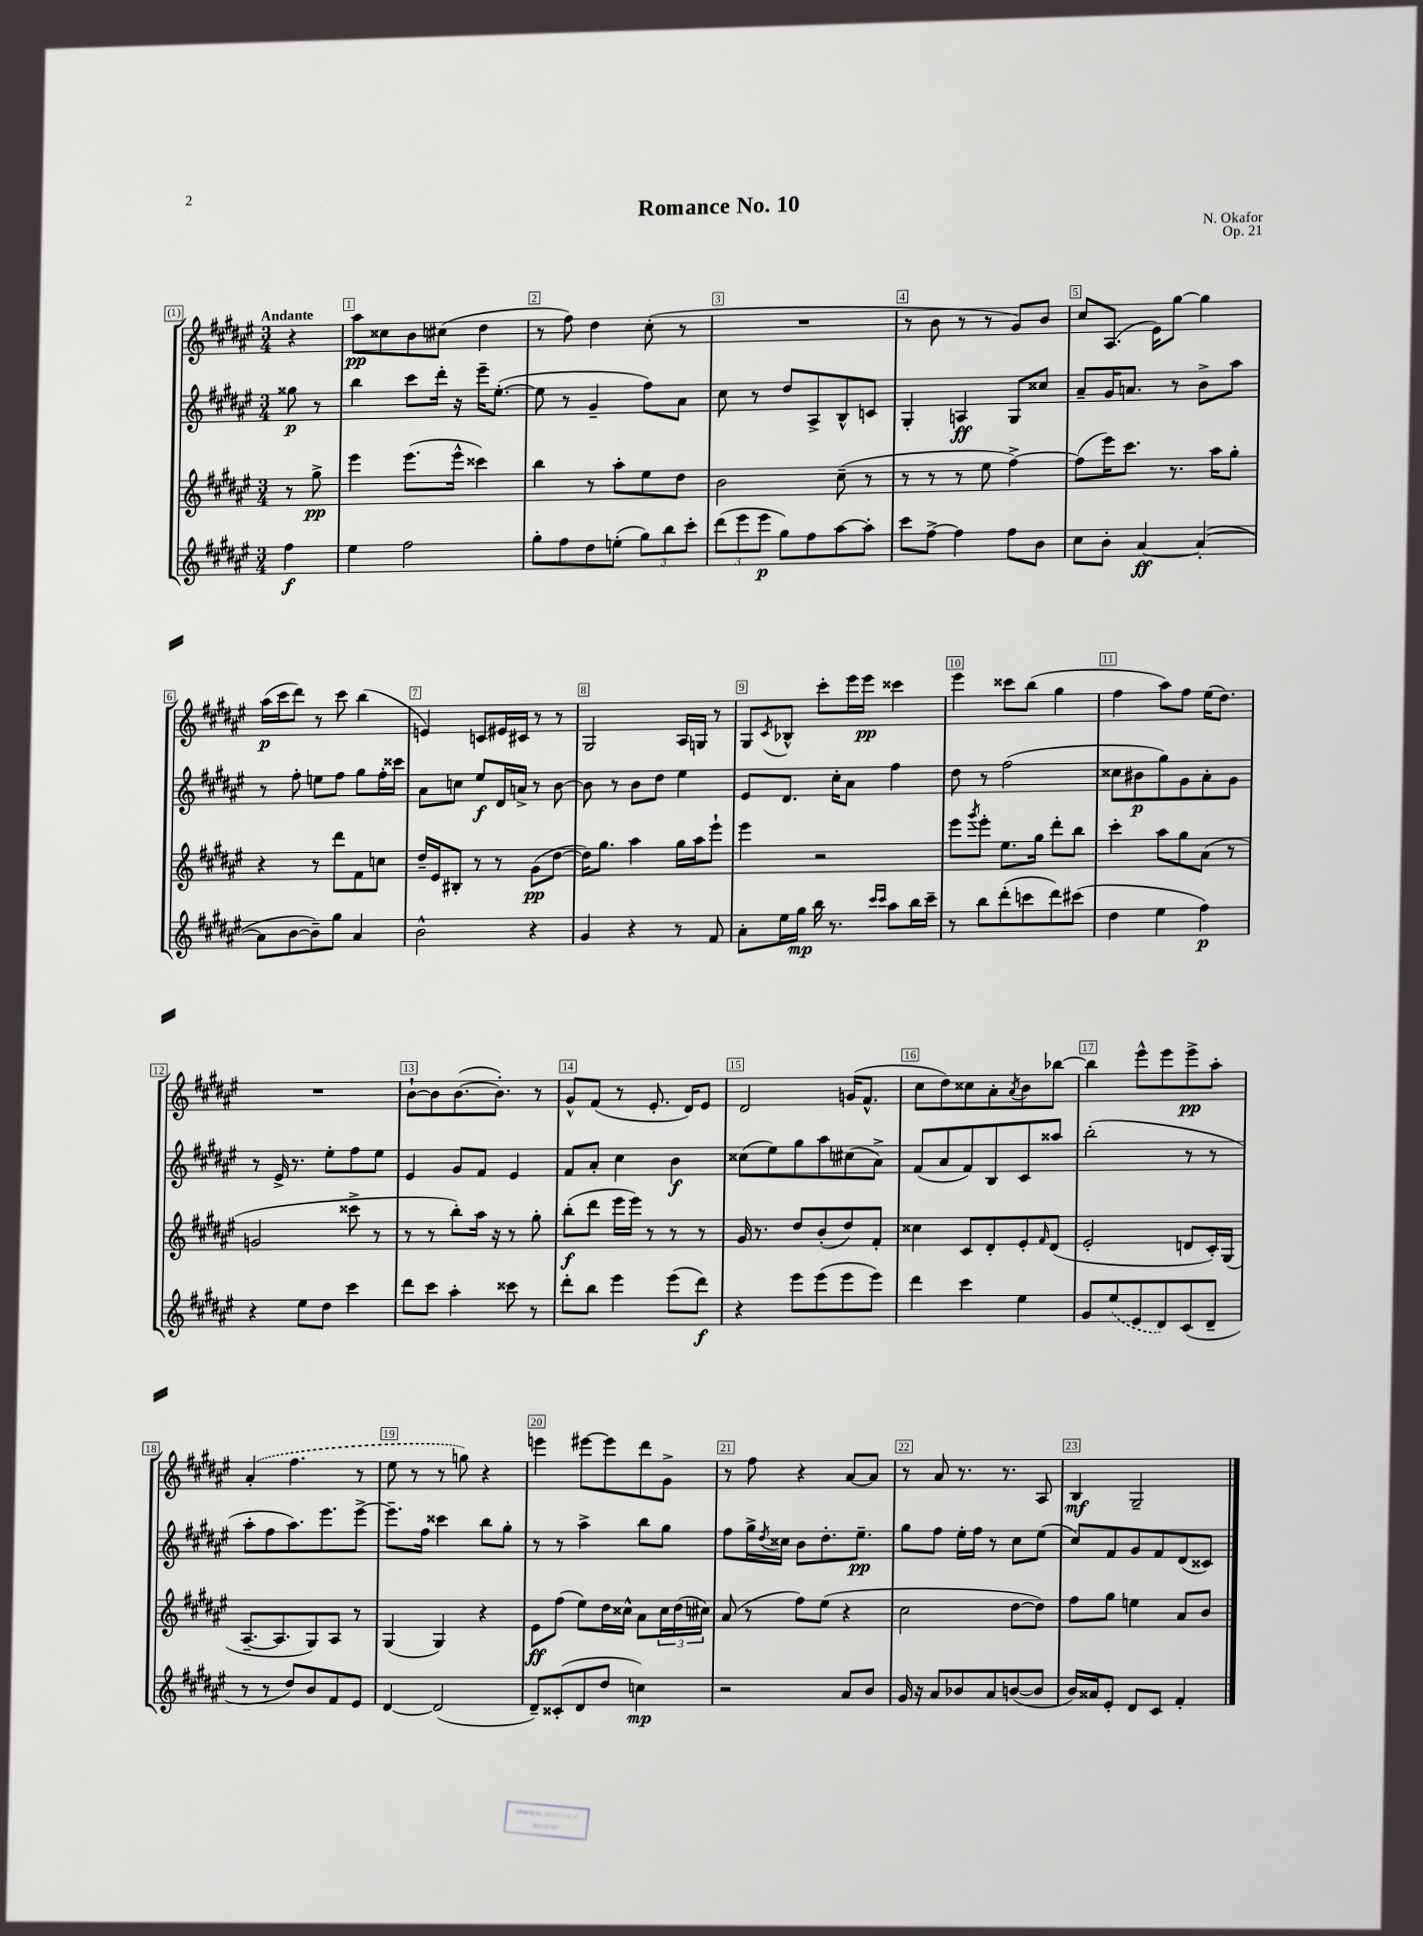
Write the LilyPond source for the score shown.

\header { title = "Romance No. 10" composer = "N. Okafor" opus = "Op. 21" }
<<
\new StaffGroup <<
\new Staff = "s0" {
    \clef treble \key fis \major \numericTimeSignature \time 3/4 \partial 4 \tempo "Andante"
    r4 |
    ais''8\pp cisis''8 b'8 cis''8( dis''4 |
    r8 fis''8) dis''4 cis''8-.( r8 |
    R2. |
    r8 b'8 r8 r8 gis'8) b'8 |
    cis''8 ais8.( eis'16) gis''8~ gis''4 |
    ais''16\p( cis'''16 dis'''8) r8 cis'''8 b''4( |
    e'4) c'8 eis'16 cis'16 r8 r8 |
    gis2 ais16 g16 r8 |
    gis8 \acciaccatura { cis'8 } bes8-^ cis'''8-. eis'''16 eis'''16\pp cisis'''4 |
    eis'''4 cisis'''8 b''8( gis''4 |
    fis''4 ais''8) fis''8 eis''16( dis''8.) |
    R2. |
    b'8~-! b'8 b'8.~( b'8.-.) r8 |
    gis'8-^ fis'8( r8 eis'8.-. dis'16) eis'8 |
    dis'2 g'16( fis'8.-^ |
    cis''8 dis''8) cisis''8 ais'8-. \acciaccatura { ais'8 } b'8 bes''8~ |
    bes''4 eis'''8-^ eis'''8 eis'''8->\pp ais''8-. |
    \once \slurDashed ais'4-.( fis''4. r8 |
    eis''8 r8 r8 g''8) r4 |
    e'''4 eis'''8~ eis'''8 dis'''8 gis'8-> |
    r8 fis''8 r4 ais'8~ ais'8 |
    r8 ais'8 r8. r8. ais8 |
    b4\mf gis2-- \bar "|." |
}
\new Staff = "s1" {
    \clef treble \key fis \major \numericTimeSignature \time 3/4 \partial 4
    gisis''8\p r8 |
    b''4 cis'''8 dis'''16-. r16 eis'''16-- eis''8.~-.( |
    eis''8 r8 gis'4-- fis''8) ais'8 |
    cis''8 r8 dis''8 ais8-> b8-^ c'8 |
    gis4-. a4\ff gis8 cisis''8 |
    ais'8-- gis'16 a'8. r8 b'8-> ais''8 |
    r8 fis''8-. e''8 fis''8 gis''8 fis''16-. cisis'''16 |
    ais'8 c''8 eis''8\f dis'16 a'16-> r8 b'8~ |
    b'8 r8 b'8 dis''8 eis''4 |
    eis'8 dis'8. cis''16-. ais'8 fis''4 |
    dis''8 r8 fis''2( |
    cisis''8 bis'8\p gis''8) gis'8 ais'8-. gis'8 |
    r8 eis'16-> r8. eis''8-. fis''8 eis''8 |
    eis'4 gis'8 fis'8 eis'4 |
    fis'8 ais'8-. cis''4 b'4\f |
    cisis''8( eis''8) gis''8 ais''8 cis''8( ais'8->) |
    fis'8( ais'8 fis'8) b8 cis'8 aisis''8 |
    b''2-.( r8 r8 |
    ais''8-. fis''8 ais''8.) eis'''8. eis'''8~-> |
    eis'''8.-- fis''16 cisis'''4 b''8 gis''8-. |
    r8 r8 ais''4-> b''8 gis''8 |
    fis''8 gis''16-> \acciaccatura { dis''8 } cisis''16 b'8 dis''8.-. eis''8.--\pp |
    gis''8 fis''8 eis''16-. fis''16 r8 cis''8 eis''8( |
    cis''8) fis'8 gis'8 fis'8 dis'8( cisis'8) \bar "|." |
}
\new Staff = "s2" {
    \clef treble \key fis \major \numericTimeSignature \time 3/4 \partial 4
    r8 gis''8->\pp |
    eis'''4 eis'''8.( eis'''16-^ cisis'''4) |
    b''4 r8 ais''8-. eis''8 dis''8 |
    b'2 cis''8--( r8 |
    r8 r8 r8 eis''8 fis''4~->) |
    fis''8( eis'''16) cis'''8. r8. ais''16 gis''8-. |
    r4 r8 dis'''8 fis'8 c''8 |
    dis''16-- eis'16 bis8-. r8 r8 gis'8\pp( dis''8~ |
    dis''16) gis''8. ais''4 gis''16 ais''16 eis'''8-! |
    eis'''4 r2 |
    eis'''8 \acciaccatura { gis'''8 } eis'''8-. eis''8. gis''16 dis'''8-. b''8 |
    cis'''4-. ais''8 gis''8 ais'8( r8 |
    g'2 cisis'''8-> r8 |
    r8 r8 b''8-.) ais''16 r16 r8 gis''8-. |
    b''8-.\f( dis'''8 eis'''16 eis'''16) r8 r8 r8 |
    gis'16 r8. dis''8 b'8-.( dis''8) fis'8-. |
    cisis''4 cis'8 dis'8-. eis'8-. \grace { fis'16 } dis'8( |
    eis'2-. d'8 cis'16-.) gis16( |
    ais8.~-- ais8. gis8) ais8 r8 |
    gis4( gis4) r4 |
    eis'8\ff fis''8( eis''8) dis''16 cisis''16-^ ais'8 \tuplet 3/2 { cisis''16 dis''16( cis''16) } |
    ais'8( r8 fis''8) eis''8( r4 |
    cis''2 dis''8~ dis''8) |
    fis''8 gis''8 e''4 ais'8 b'8 \bar "|." |
}
\new Staff = "s3" {
    \clef treble \key fis \major \numericTimeSignature \time 3/4 \partial 4
    fis''4\f |
    eis''4 fis''2 |
    gis''8-. fis''8 dis''8 e''8-.( \tuplet 3/2 { gis''8) b''8 cis'''8-. } |
    \tuplet 3/2 { dis'''8( eis'''8 eis'''8\p } gis''8) fis''8 ais''8~ ais''8-. |
    cis'''8 fis''8~-> fis''4 fis''8 b'8 |
    cis''8 b'8-. ais'4~\ff ais'4~-.( |
    ais'8 b'8~ b'8--) gis''8 ais'4 |
    b'2-^ r4 |
    gis'4 r4 r8 fis'8 |
    ais'8-. eis''16 gis''16\mp b''16 r8. \grace { cis'''16 cis'''16 } ais''8 b''16 cis'''16-- |
    r8 b''8 dis'''8-.( c'''8 dis'''8) cis'''8( |
    dis''4 eis''4 fis''4\p) |
    r4 eis''8 dis''8 cis'''4 |
    dis'''8 cis'''8 ais''4-. cisis'''8 r8 |
    dis'''8-. b''8 eis'''4 eis'''8( dis'''8\f) |
    r4 eis'''8 eis'''8( eis'''8 eis'''8) |
    dis'''4 cis'''4 eis''4 |
    gis'8 \once \slurDashed eis''8( eis'8 dis'8) cis'8( dis'8-- |
    r8 r8 dis''8) b'8 fis'8 eis'8 |
    dis'4~ dis'2( |
    dis'8--) cisis'8-.( dis'8 dis''8 c''4\mp) |
    r2 ais'8 b'8 |
    gis'16 r16 ais'8 bes'8 ais'8 b'8~( b'8 |
    b'16) aisis'16 eis'8-. dis'8 cis'8 fis'4-. \bar "|." |
}
>>
>>
\layout { \context { \Score \override BarNumber.break-visibility = ##(#f #t #t) barNumberVisibility = #all-bar-numbers-visible \override BarNumber.stencil = #(make-stencil-boxer 0.1 0.3 ly:text-interface::print) } }
